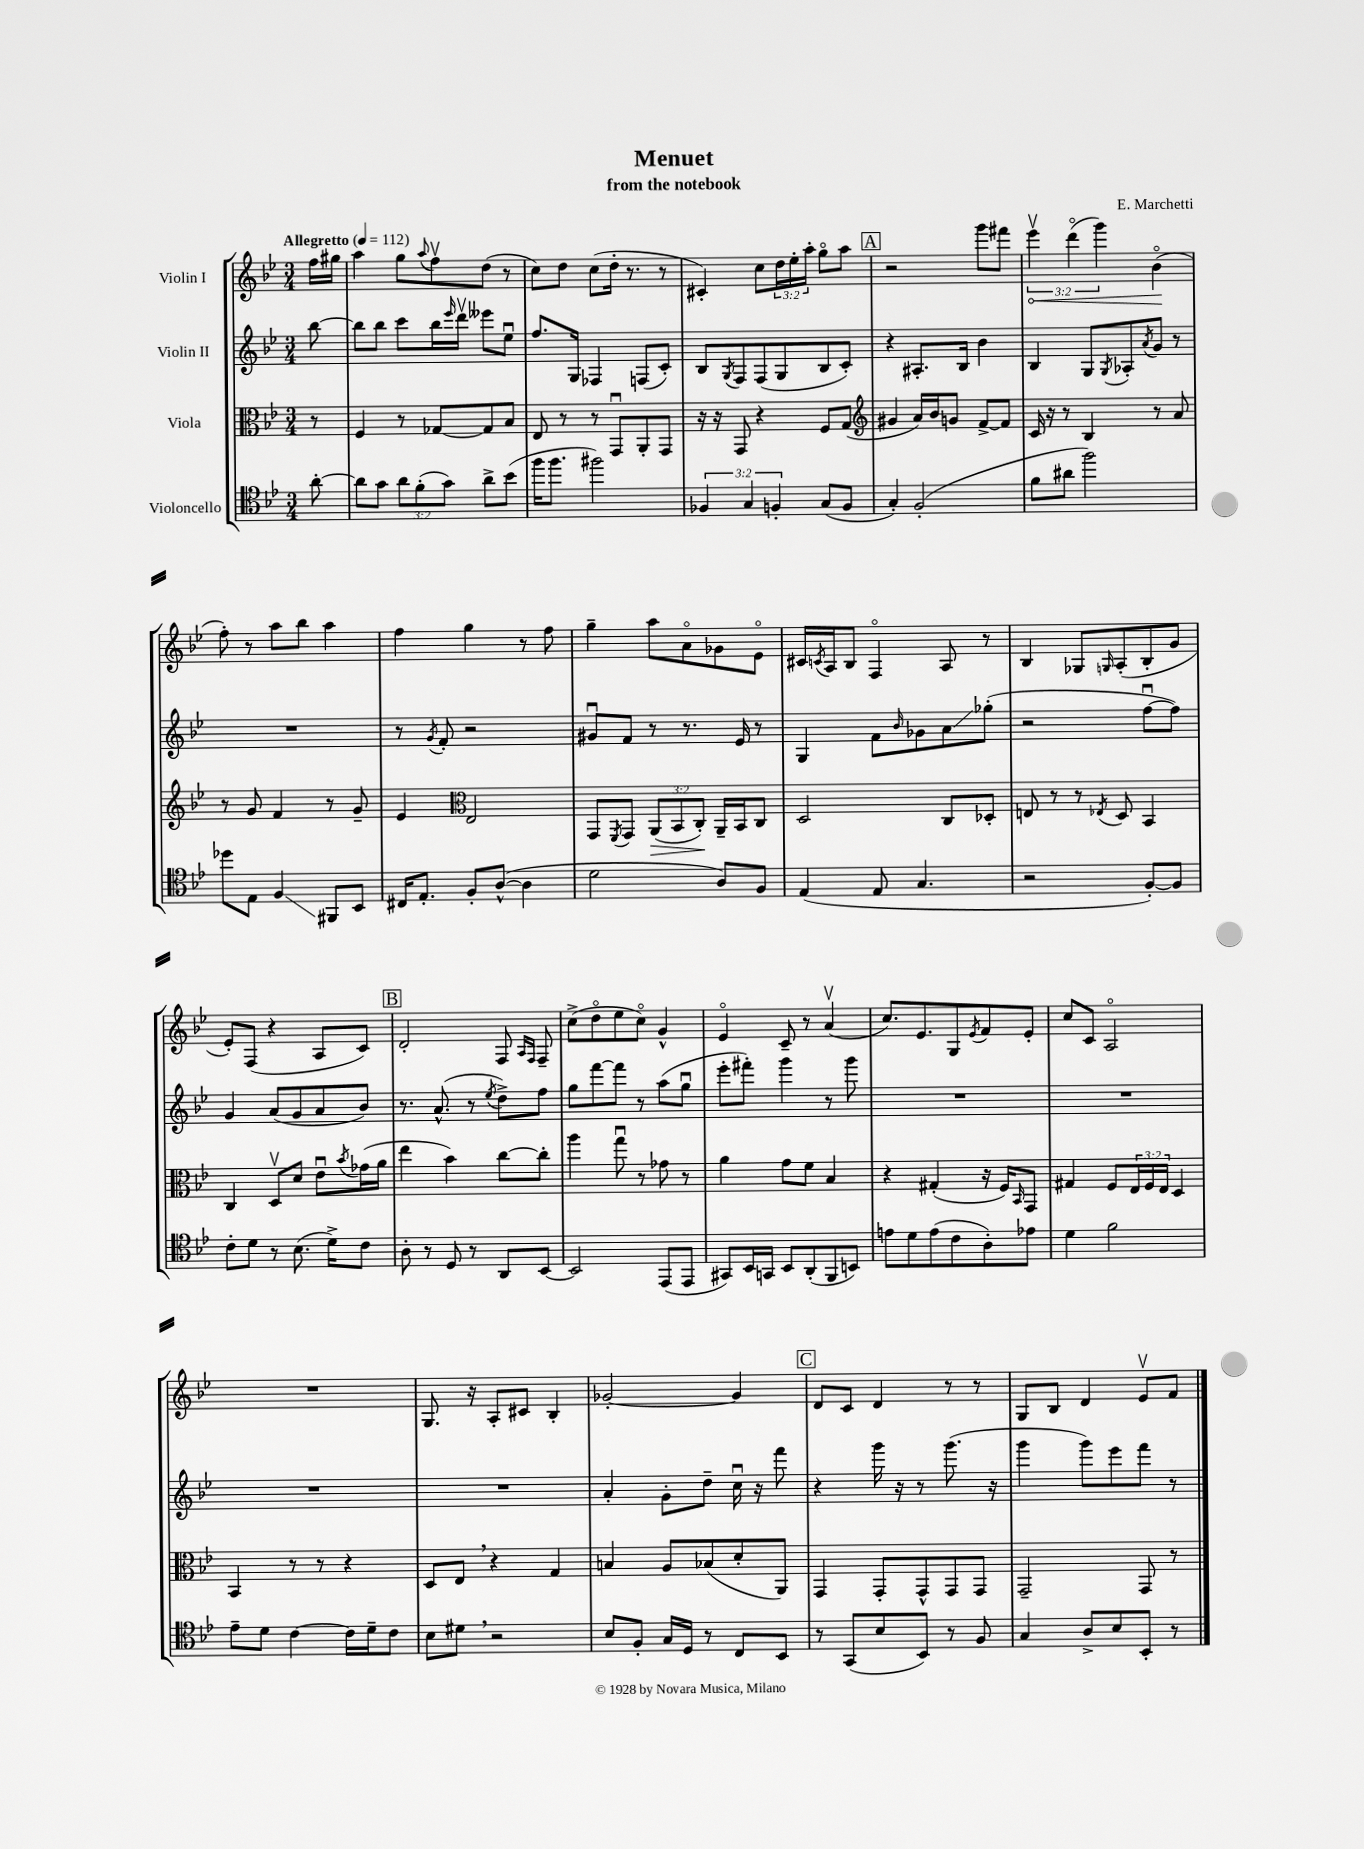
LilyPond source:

\header { title = "Menuet" composer = "E. Marchetti" subtitle = "from the notebook" }
<<
\new StaffGroup <<
\new Staff = "s0" \with { instrumentName = "Violin I" } {
    \clef treble \key bes \major \numericTimeSignature \time 3/4 \override Staff.TupletNumber.text = #tuplet-number::calc-fraction-text \partial 8 \tempo "Allegretto" 4 = 112
    f''16 gis''16 |
    a''4 g''8 \appoggiatura { a''8 } f''8\upbow d''8( r8 |
    c''8) d''8 c''8( d''16-. r8. r8 |
    cis'4-.) c''8 \tuplet 3/2 { d''16 ees''16-. a''16-. } g''8\flageolet a''8 |
    \mark \markup { \box "A" } r2 g'''8 fis'''8 |
    \tuplet 3/2 { \once \override Hairpin.circled-tip = ##t ees'''4\upbow\< d'''4\flageolet( g'''4) } bes'4\flageolet\!( |
    f''8-.) r8 a''8 bes''8 a''4 |
    f''4 g''4 r8 f''8 |
    g''4-- a''8 a'8\flageolet ges'8 ees'8\flageolet |
    cis'16 \acciaccatura { c'8 } a16 bes8 f4\flageolet a8 r8 |
    bes4 ges8 \grace { g16 } a8-.( bes8-. g'8 |
    ees'8-.) f8( r4 a8 c'8) |
    \mark \markup { \box "B" } d'2-. f8 \grace { a16 f16 } f8-- |
    c''8->( d''8\flageolet ees''8 c''8\flageolet) g'4-^ |
    ees'4\flageolet c'8-- r8 a'4\upbow( |
    c''8.) ees'8. g8 \acciaccatura { ees'8 } f'8 ees'8-. |
    c''8 c'8 a2\flageolet |
    R2. |
    g8. r16 a8-. cis'8 bes4-. |
    ges'2~-. ges'4 |
    \mark \markup { \box "C" } d'8 c'8 d'4 r8 r8 |
    g8 bes8 d'4 ees'8\upbow f'8 \bar "|." |
}
\new Staff = "s1" \with { instrumentName = "Violin II" } {
    \clef treble \key bes \major \numericTimeSignature \time 3/4 \partial 8
    bes''8~ |
    bes''8 bes''8 c'''8 bes''16 \grace { ees'''16 } d'''16\upbow eeses'''8 ees''8\downbow |
    f''8. g16 fes4 f8( c'8-.) |
    bes8 \acciaccatura { g8 } f8 f8( g8 bes8 c'8-.) |
    \mark \markup { \box "A" } r4 ais8.-. bes16 bes'4 |
    bes4 g8 \acciaccatura { g8 } aes8-. \acciaccatura { a'8 } g'8 r8 |
    R2. |
    r8 \acciaccatura { g'8 } f'8-. r2 |
    gis'8\downbow f'8 r8 r8. ees'16 r8 |
    g4 f'8 \grace { bes'16 } ges'8 a'8\glissando ges''8-.( |
    r2 f''8~\downbow f''8) |
    g'4 a'8( g'8 a'8 bes'8) |
    \mark \markup { \box "B" } r8. a'8.-^( r8 \acciaccatura { ees''8 } d''8->) f''8 |
    g''8 f'''8~ f'''8 r8 a''8( g''8\downbow |
    ees'''8-. fis'''8-.) g'''4 r8 g'''8 |
    R2. |
    R2. |
    R2. |
    R2. |
    a'4-. g'8-. d''8-- c''16\downbow r16 f'''8 |
    \mark \markup { \box "C" } r4 g'''16 r16 r8 g'''8.( r16 |
    g'''4 g'''8) ees'''8 f'''8 r8 \bar "|." |
}
\new Staff = "s2" \with { instrumentName = "Viola" } {
    \clef alto \key bes \major \numericTimeSignature \time 3/4 \override Staff.TupletNumber.text = #tuplet-number::calc-fraction-text \partial 8
    r8 |
    f4 r8 ges8~ ges8 bes8 |
    ees8 r8 r8 g,8\downbow a,8-. g,8 |
    r16 r16 g,8 r4 f8 g8( |
    \mark \markup { \box "A" } \clef treble gis'4 a'16) bes'16 g'8 f'8~-> f'8 |
    c'16 r16 r8 bes4 r8 a'8 |
    r8 g'8 f'4 r8 g'8-- |
    ees'4 \clef alto ees2 |
    g,8 \acciaccatura { f,8 } g,8 \tuplet 3/2 { a,8\>( bes,8 c8-.\!) } a,16-- bes,16 c8 |
    d2 c8 des8-. |
    e8 r8 r8 \acciaccatura { ees8 } d8 bes,4 |
    c4 d8\upbow d'8 ees'8\downbow \acciaccatura { bes'8 } ges'16( a'16 |
    \mark \markup { \box "B" } ees''4 bes'4) c''8~ c''8-. |
    a''4 g''8\downbow r8 ges'8 r8 |
    a'4 g'8 f'8 bes4 |
    r4 gis4-.( r16 f16) \grace { bes,16 } g,8 |
    gis4 f8 \tuplet 3/2 { ees16 f16 ees16 } d4 |
    bes,4 r8 r8 r4 |
    d8 ees8 \breathe r4 g4 |
    b4 a8 bes8( d'8-. a,8) |
    \mark \markup { \box "C" } g,4 g,8-. g,8-^ g,8 g,8 |
    g,2-- g,8 r8 \bar "|." |
}
\new Staff = "s3" \with { instrumentName = "Violoncello" } {
    \clef tenor \key bes \major \numericTimeSignature \time 3/4 \override Staff.TupletNumber.text = #tuplet-number::calc-fraction-text \partial 8
    a'8~-. |
    a'8 g'8 \tuplet 3/2 { a'8 f'8-.( g'8) } a'8-> bes'8( |
    f''16 f''8. fis''2) |
    \tuplet 3/2 { fes4 g4 f4-. } g8( f8 |
    \mark \markup { \box "A" } g4-.) f2-.( |
    f'8 ais'8 f''2) |
    des''8 ees8 f4\glissando fis,8 bes,8 |
    cis16 ees8.-. f8-. a8~-^( a4 |
    d'2 a8) f8 |
    ees4( ees8 g4. |
    r2 f8~-.) f8 |
    c'8-. d'8 r8 bes8.( d'16->) c'8 |
    \mark \markup { \box "B" } a8-. r8 d8 r8 a,8 bes,8~ |
    bes,2 ees,8( ees,8 |
    gis,8) bes,16 g,16 bes,8 a,8-.( f,8 b,8) |
    e'8 d'8 e'8( c'8 a8-.) ees'8 |
    d'4 f'2 |
    ees'8-- d'8 c'4~ c'16 d'16-- c'8 |
    bes8 dis'8 \breathe r2 |
    bes8 f8-. g16 d16 r8 c8 bes,8 |
    \mark \markup { \box "C" } r8 g,8( bes8 bes,8) r8 f8 |
    g4 a8-> bes8 bes,8-. r8 \bar "|." |
}
>>
>>
\layout { \context { \Score \remove "Bar_number_engraver" } }
